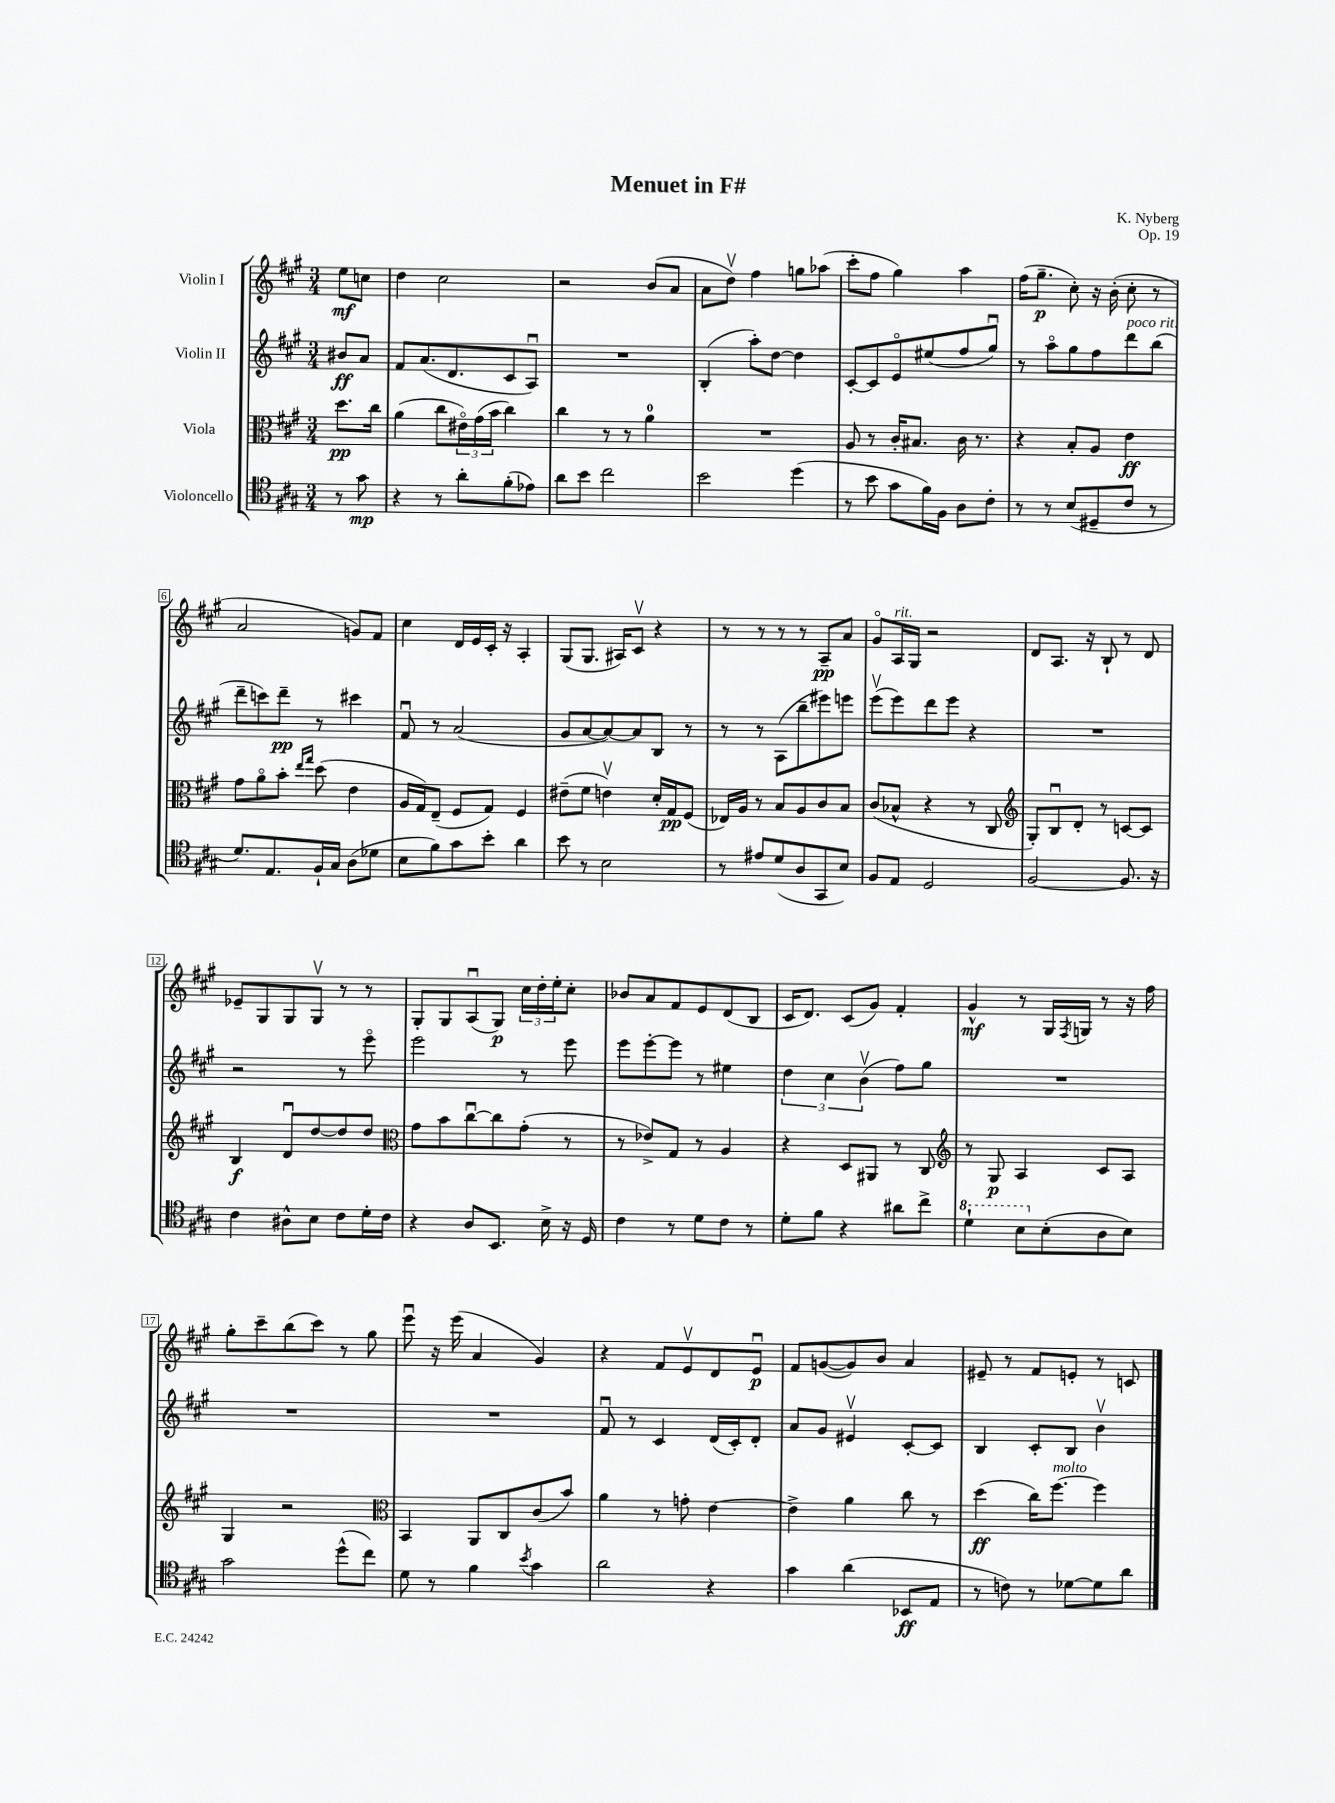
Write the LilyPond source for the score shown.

\header { title = "Menuet in F#" composer = "K. Nyberg" opus = "Op. 19" }
<<
\new StaffGroup <<
\new Staff = "s0" \with { instrumentName = "Violin I" } {
    \clef treble \key a \major \numericTimeSignature \time 3/4 \partial 4
    e''8\mf c''8 |
    d''4 cis''2 |
    r2 b'8( a'8 |
    a'8 d''8\upbow) fis''4 g''8 aes''8( |
    cis'''8-. fis''8 gis''4) a''4 |
    fis''16( gis''8.--\p cis''8-.) r16 b'16-.( cis''8-. r8 |
    a'2 g'8) fis'8 |
    cis''4 d'16 e'16 cis'16-. r16 a4-. |
    gis8( gis8. ais16) cis'8\upbow r4 |
    r8 r8 r8 r8 a8--\pp a'8 |
    gis'8\flageolet a16^\markup { \italic "rit." } gis16 r2 |
    d'8 a8. r16 b8-! r8 d'8 |
    ees'8-- gis8 gis8 gis8\upbow r8 r8 |
    gis8-. gis8 a8\downbow( gis8\p) \tuplet 3/2 { cis''16 d''16-. e''16-. } cis''8-. |
    bes'8 a'8 fis'8 e'8 d'8( b8 |
    cis'16 d'8.) cis'8( gis'8) fis'4-. |
    gis'4-^\mf r8 gis16 \acciaccatura { fis8 } g16 r8 r16 fis''16 |
    gis''8-. cis'''8-- b''8( cis'''8) r8 gis''8 |
    e'''8\downbow r16 e'''16( a'4 gis'4) |
    r4 fis'8 e'8\upbow d'8 e'8\downbow\p |
    fis'8 g'8~( g'8) b'8 a'4 |
    eis'8-- r8 fis'8 e'8-. r8 c'8 \bar "|." |
}
\new Staff = "s1" \with { instrumentName = "Violin II" } {
    \clef treble \key a \major \numericTimeSignature \time 3/4 \partial 4
    bis'8\ff a'8 |
    fis'8 a'8.( d'8. cis'8 a8\downbow) |
    R2. |
    b4-.( a''8-.) d''8~ d''4 |
    cis'8~-. cis'8 e'8\flageolet eis''8( fis''8 gis''8\downbow) |
    r8 a''8\flageolet gis''8 fis''8 d'''8^\markup { \italic "poco rit." } b''8( |
    d'''8-- c'''8) d'''8--\pp r8 cis'''4 |
    fis'8\downbow r8 a'2( |
    gis'8 a'8~ a'8~) a'8 b8 r8 |
    r8 r8 a8( b''8-- eis'''8) e'''8 |
    e'''8\upbow( e'''8) d'''8 e'''8 r4 |
    R2. |
    r2 r8 e'''8\flageolet |
    e'''2 r8 e'''8 |
    e'''8 e'''8~-. e'''8 r8 eis''4 |
    \tuplet 3/2 { d''4 cis''4 b'4\upbow( } fis''8) gis''8 |
    R2. |
    R2. |
    R2. |
    fis'8\downbow r8 cis'4 d'16( cis'16-.) d'8-. |
    a'8 gis'8 eis'4\upbow cis'8~-. cis'8 |
    b4 cis'8-. b8 b'4\upbow \bar "|." |
}
\new Staff = "s2" \with { instrumentName = "Viola" } {
    \clef alto \key a \major \numericTimeSignature \time 3/4 \partial 4
    d''8.\pp cis''16 |
    a'4( cis''8 \tuplet 3/2 { eis'16\flageolet) gis'16( b'16 } cis''4) |
    cis''4 r8 r8 a'4-0 |
    R2. |
    a8 r8 cis'16-. bis8. cis'16 r8. |
    r4 b8-. a8 e'4\ff |
    gis'8 a'8\flageolet b'8-. \grace { e''16 gis''16 } d''8( e'4 |
    a16 gis16) e8--( fis8 gis8) fis4 |
    eis'8--( fis'8 e'4\upbow) d'16-. gis16\pp fis8( |
    ees16) a16 r8 b8 a8 cis'8 b8 |
    cis'8( bes8-^ r4 r8 cis8 |
    \clef treble gis8-.) b8\downbow d'8-. r8 c'8~ c'8 |
    b4\f d'8\downbow d''8~ d''8 d''8 |
    \clef alto gis'8 b'8 cis''8~\downbow cis''8 gis'8-.( r8 |
    r8 ees'8->) gis8 r8 a4 |
    r4 d8 ais,8 r8 cis8 |
    \clef treble r8 gis8\p a4 cis'8 a8 |
    gis4 r2 |
    \clef alto b,4 a,8 cis8 cis'8( b'8) |
    a'4 r8 g'8-. e'4~ |
    e'4-> a'4 cis''8 r8 |
    d''4\ff( cis''16) fis''8.~^\markup { \italic "molto" } fis''4 \bar "|." |
}
\new Staff = "s3" \with { instrumentName = "Violoncello" } {
    \clef tenor \key a \major \numericTimeSignature \time 3/4 \partial 4
    r8 gis'8\mp |
    r4 r8 a'8-. fis'8-.( ees'8) |
    a'8 b'8 cis''2 |
    b'2 d''4( |
    r8 b'8 gis'8 fis'16) fis16 a8 cis'8-. |
    r8 r8 b8( dis8-- cis'8 r8 |
    d'8.) e8. fis16-! gis16 a8( des'8 |
    b8 fis'8) gis'8 b'8-. a'4 |
    b'8 r8 b2 |
    r8 eis'8 d'8( a8 gis,8 b8) |
    fis8 e8 d2 |
    fis2~ fis8. r16 |
    cis'4 ais8-^ b8 cis'8 d'16-. cis'16 |
    r4 a8 b,8. b16-> r16 d16 |
    cis'4 r8 d'8 cis'8 r8 |
    d'8-. fis'8 r4 ais'8 cis''8-> |
    \ottava #1 d''4-! b'8 \ottava #0 b8-.( a8 b8) |
    gis'2 d''8-^( cis''8) |
    d'8 r8 fis'4 \acciaccatura { b'8 } gis'4 |
    a'2 r4 |
    gis'4 a'4( bes,8\ff e8 |
    r8 c'8) r8 des'8~ des'8 a'8 \bar "|." |
}
>>
>>
\layout { \context { \Score \override BarNumber.stencil = #(make-stencil-boxer 0.1 0.3 ly:text-interface::print) } }
